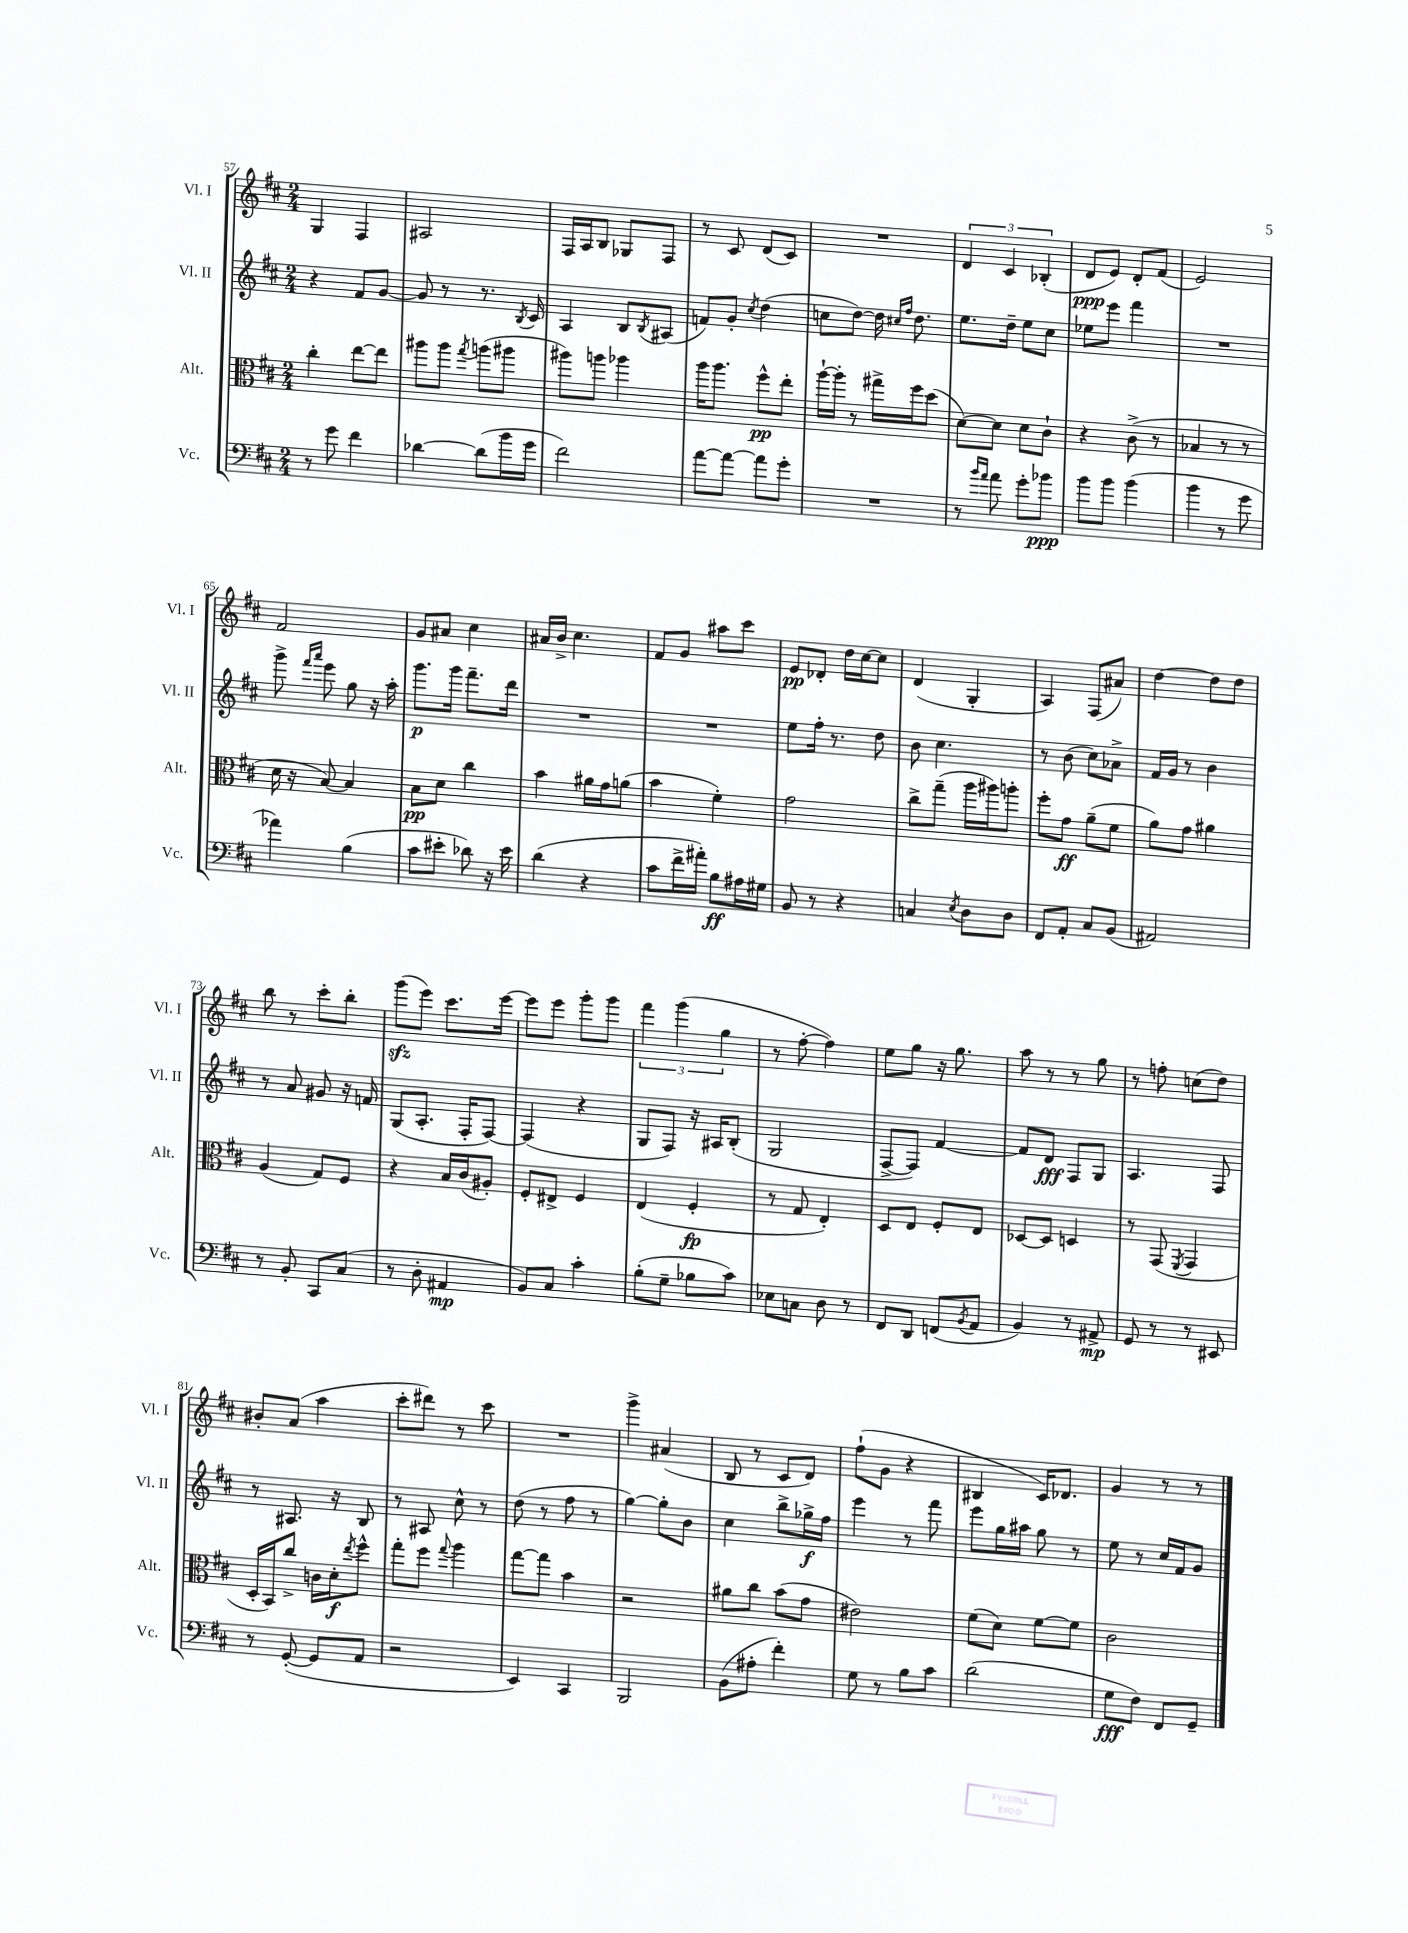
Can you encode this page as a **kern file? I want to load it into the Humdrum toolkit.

**kern	**kern	**kern	**kern
*staff4	*staff3	*staff2	*staff1
*clefF4	*clefC3	*clefG2	*clefG2
*k[f#c#]	*k[f#c#]	*k[f#c#]	*k[f#c#]
*M2/4	*M2/4	*M2/4	*M2/4
8r	4cc#'	4r	4G
8g	.	.	.
4f#	[8ee	8f#	4F#
.	8ee]	[8g	.
=	=	=	=
[4d-	8aa#	8g]	2A#
.	8aa#	8r	.
.	8qgg	.	.
(8d-]	(8aa	8.r	.
16b	8aa#	.	.
.	.	8qB	.
16g	.	16c#	.
=	=	=	=
2f#)	8aa#)	4A	16F#
.	.	.	16A
.	8aa	.	8B
.	4aa-	8B	8G-
.	.	8qB	.
.	.	(8A#	8F#
=	=	=	=
[8a	16aa	8f)	8r
.	8.aa	.	.
8a_	.	8g'	8c#
.	.	8qcc#	.
8a]	8ff#^^	(4dd	(8d
8g'	8ee'	.	8c#)
=	=	=	=
2r	[16aa`	8cc	2r
.	16aa']	.	.
.	8r	[8dd)	.
.	16gg#^	16dd]	.
.	.	16qqcc#	.
.	.	16qqff#	.
.	16ff#	8.dd	.
.	(8dd	.	.
=	=	=	=
8r	[8d)	8.ee	6d
16qqb	.	.	.
16qqa	.	.	.
8a	8d]	.	.
.	.	.	6c#
.	.	16dd~	.
8g'	8d	8ee	.
.	.	.	(6B-'
8b-	8c#`	8cc#	.
=	=	=	=
8b	4r	8ee-	8d
8b	.	8eee	8e)
(4b	(8c#^	4fff#	8d'
.	8r	.	(8f#
=	=	=	=
4b	4B-	2r	2e)
8r	8r	.	.
8g	8r	.	.
=	=	=	=
4a-)	16d	8ggg^	2f#
.	16r	.	.
.	.	16qqfff#	.
.	.	16qqaaa	.
.	[8B)	8eee	.
(4B	4B]	8gg	.
.	.	16r	.
.	.	16aa'	.
=	=	=	=
8c#	8B	8.ggg	8g
8e#'	8d	.	8a#
.	.	16ggg	.
8d-)	4cc#	8.fff#~	4cc#
16r	.	.	.
16e#	.	16ddd	.
=	=	=	=
(4d	4b	2r	16a#
.	.	.	16b^
.	.	.	4.cc#
4r	16a#	.	.
.	16g	.	.
.	(8a	.	.
=	=	=	=
8c#	4b	2r	8f#
16f#^	.	.	8g
16a#')	.	.	.
8B	4f#')	.	8aa#
16A#	.	.	8ccc#
16G#	.	.	.
=	=	=	=
8BB	2g	8ee	8e
8r	.	16ff#'	8d-'
.	.	8.r	.
4r	.	.	16dd
.	.	.	[16cc#
.	.	8dd	8cc#]
=	=	=	=
4C	8cc#^	8b	(4d
.	(8gg~	4.cc#	.
8qE	.	.	.
8D	16aa	.	4G'
.	16aa#)	.	.
8D	8aa'	.	.
=	=	=	=
8FF#	8ff#'	8r	4A)
8AA'	8g	(8b	.
8C#	(8a~	8cc#)	(8F#
(8BB	8f#	8a-^	8a#)
=	=	=	=
2AA#)	8a)	16f#	[4dd
.	.	16g	.
.	8g	8r	.
.	4a#	4b	8dd]
.	.	.	8dd
=	=	=	=
8r	(4A	8r	8bb
8BB'	.	8a	8r
8CC#	8G)	8g#	8ccc#'
(8C#	8F#	16r	8bb'
.	.	16f	.
=	=	=	=
8r	4r	(8G	(8ggg
8D'	.	8.A'	8eee)
4AA#	16B	.	8.ccc#
.	(16c#	16F#'	.
.	8A#')	[8F#)	.
.	.	.	[16eee
=	=	=	=
8BB)	8F#'	(4F#]	8eee]
8C#	8E#^	.	8eee
4c#'	4F#	4r	8ggg'
.	.	.	8ggg
=	=	=	=
(8B'	(4E	8G	6fff#
8G~	.	8F#)	.
.	.	.	(6ggg
8B-	4F#'	16r	.
.	.	16A#	.
.	.	.	6gg
8c#)	.	(8B'	.
=	=	=	=
8E-	8r	2G	8r
8C	8G	.	[8ff#'
8D	4E')	.	4ff#])
8r	.	.	.
=	=	=	=
8FF#	8D	[8F#^	8ee
8DD	8E	8F#])	8gg
(8FF	8F#'	[4f#	16r
.	.	.	8.gg
8qBB	.	.	.
8AA	8E	.	.
=	=	=	=
4BB)	[8D-	8f#]	8aa
.	8D-]	8d	8r
8r	4D	8F#	8r
8AA#^	.	8G	8gg
=	=	=	=
8GG	8r	4.A	8r
8r	(8GG	.	8ff'
.	8qFF#	.	.
8r	4GG	.	(8cc
8EE#	.	8F#	8dd)
=	=	=	=
8r	16D'	8r	8b#'
.	16BB)	.	.
([8GG'	8cc#^	8.A#	(8a
8GG]	16c	.	4aa
.	16d'	16r	.
.	8qee	.	.
8AA	8ff#^^	8B	.
=	=	=	=
2r	8gg'	8r	8ccc#'
.	8ff#	8A#	8ddd#)
.	8qqgg	.	.
.	4aa	8cc#^^	8r
.	.	8r	8ccc#
=	=	=	=
4EE)	[8gg	(8dd	2r
.	8gg]	8r	.
4CC#	4b	8ff#	.
.	.	8r	.
=	=	=	=
2BBB	2r	[4gg)	4ggg^
.	.	8gg']	(4a#
.	.	8b	.
=	=	=	=
(8BB	8a#	4cc#	8B
8A#'	8cc#	.	8r
4f#')	(8b	8bb^	8c#
.	8g	16gg-^	8d)
.	.	16ff#	.
=	=	=	=
8G	2e#)	4eee	(8ff#`
8r	.	.	8g
8B	.	8r	4r
8c#	.	8fff#	.
=	=	=	=
(2d	(8f#	8eee	4B#
.	8d)	16gg	.
.	.	16aa#	.
.	[8f#	8gg	16c#)
.	.	.	8.d-
.	8f#]	8r	.
=	=	=	=
8G	2c#	8ee	4g
8F#)	.	8r	.
8FF#	.	16cc#	8r
.	.	16f#	.
8GG~	.	8g	8r
==	==	==	==
*-	*-	*-	*-
